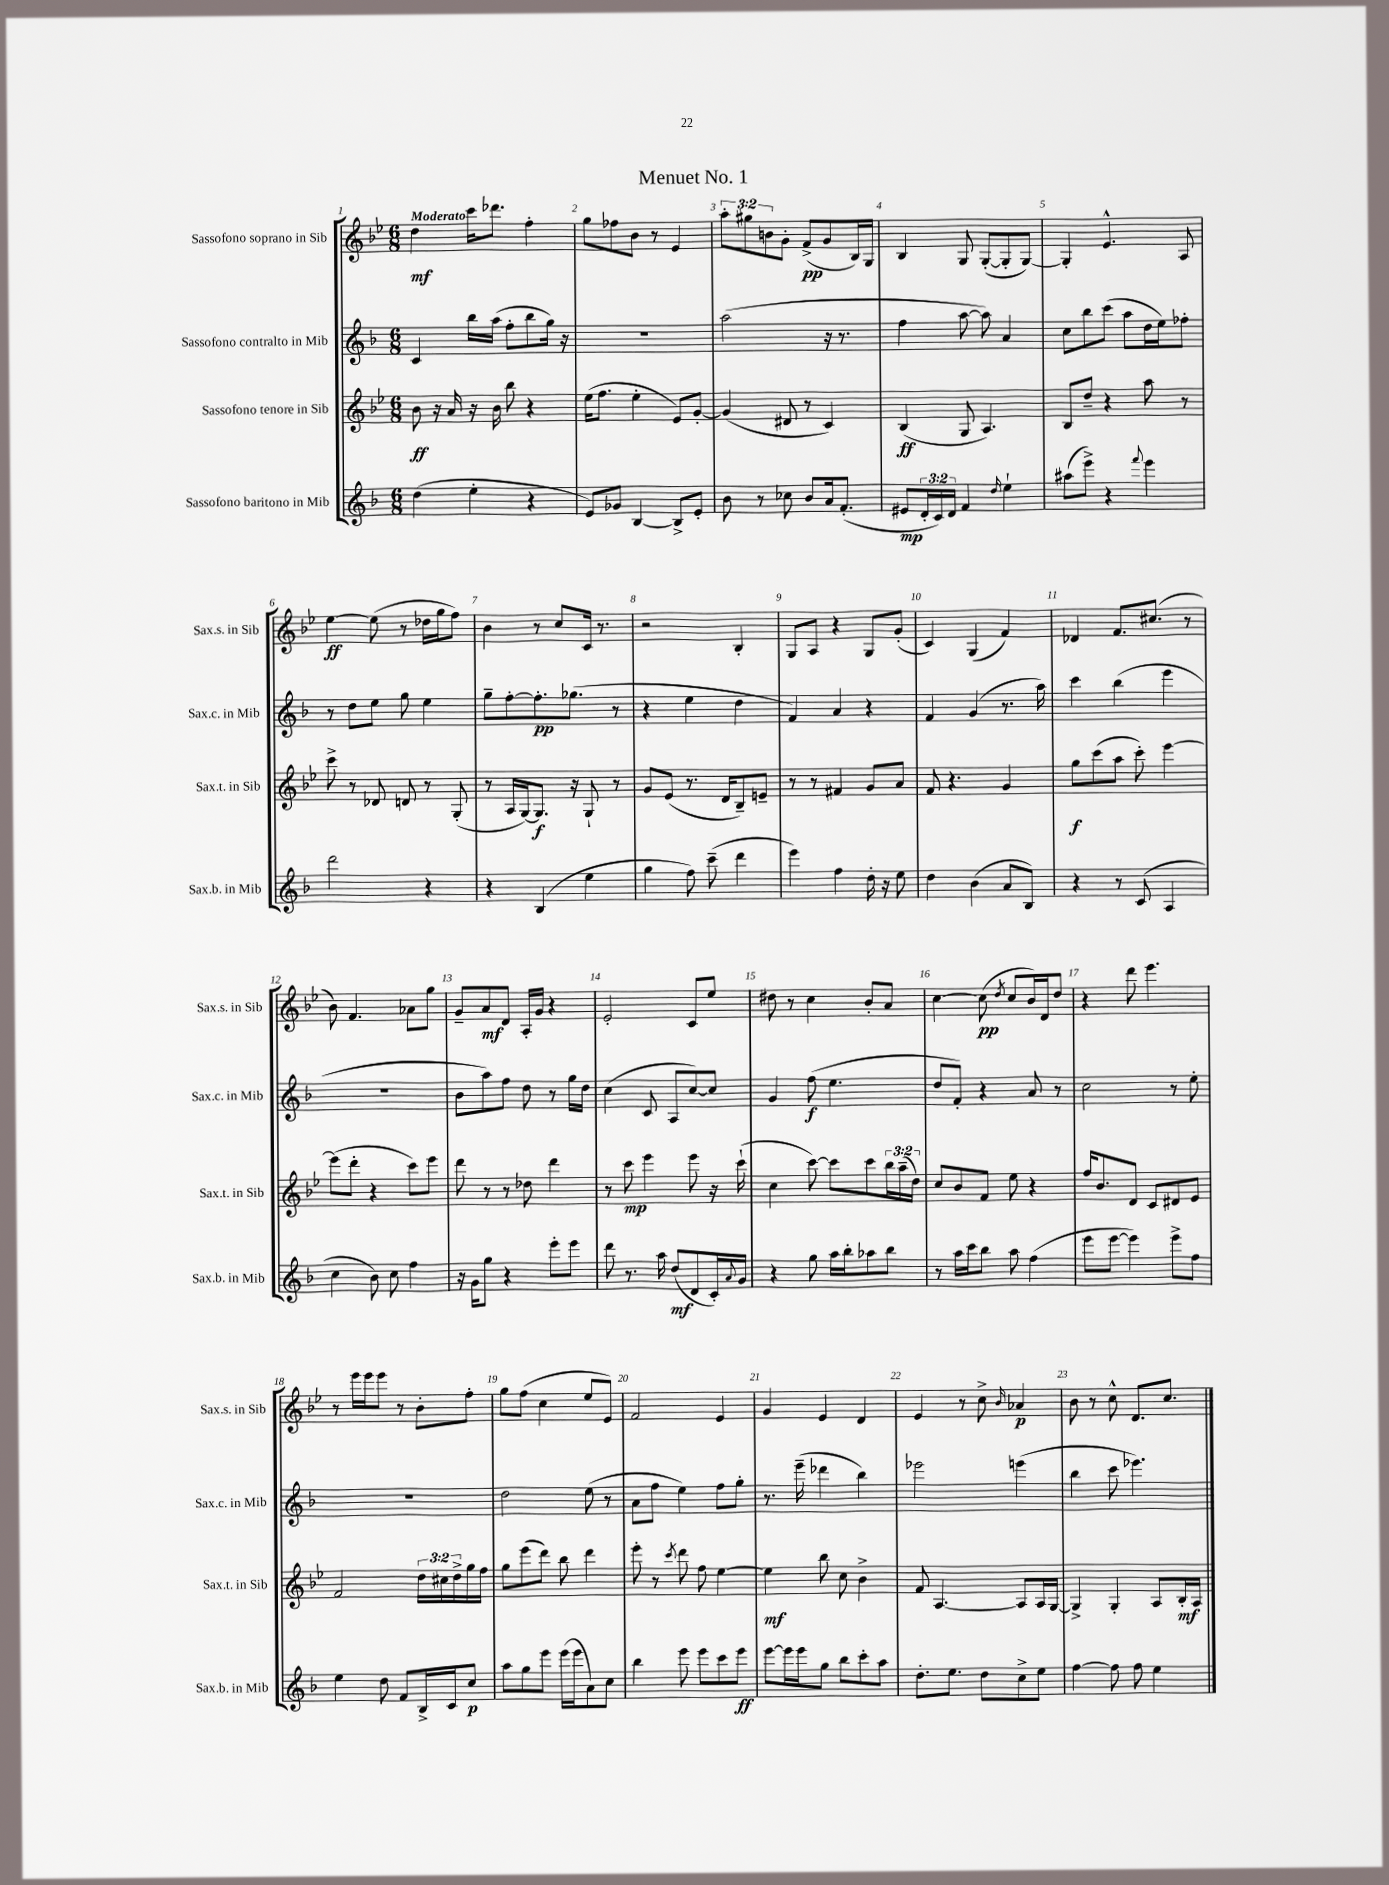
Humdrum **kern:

**kern	**kern	**kern	**kern
*staff4	*staff3	*staff2	*staff1
*clefG2	*clefG2	*clefG2	*clefG2
*k[b-]	*k[b-e-]	*k[b-]	*k[b-e-]
*M6/8	*M6/8	*M6/8	*M6/8
(4dd	8b-	4c	4dd
.	16r	.	.
.	16a	.	.
4ee'	16r	16bb-	16ccc
.	16b-	(16aa	8.ddd-
.	8bb-	8ff'	.
4r	4r	8bb-	4ff'
.	.	16gg)	.
.	.	16r	.
=	=	=	=
8e)	(16ee-	2.r	8gg
.	8.ff	.	.
8g-	.	.	8ff-
[4B-	4ee-'	.	8b-
.	.	.	8r
8B-^]	8e-)	.	4e-
8e'	[8g'	.	.
=	=	=	=
8b-	(4g]	(2aa	12aa'
.	.	.	12gg#
8r	.	.	.
.	.	.	12b
8cc-	8d#	.	8g'
8b-	8r	.	(8f^
16a	4c)	16r	8g
(8.f'	.	8.r	.
.	.	.	16B-)
.	.	.	16G
=	=	=	=
8e#	(4B-	4ff	4B-
24d'	.	.	.
24c)	.	.	.
24d	.	.	.
4f	8G	[8aa	8G
.	4.A)	8aa])	([8G'
16qqdd	.	.	.
4ee`	.	4a	8G']
.	.	.	[8G)
=	=	=	=
(8aa#	8B-	8cc	4G']
8eee^)	8dd~	8bb-	.
4r	4r	(8ccc	4.e-^^
.	.	8aa	.
8qqfff	.	.	.
4eee	8aa	16dd	.
.	.	16ee)	.
.	8r	8ff-'	8A
=	=	=	=
2ddd	8ccc^	8r	[4ee-
.	8r	8dd	.
.	8d-	8ee	(8ee-]
.	8d	8gg	8r
4r	8r	4ee	16dd-
.	.	.	16gg
.	(8G'	.	8ff)
=	=	=	=
4r	8r	8gg~	4b-
.	16A	[8ff'	.
.	[16G)	.	.
(4B-	8.G]	8.ff']	8r
.	.	.	8cc
.	16r	(8.gg-	.
4ee	8G`	.	16c
.	.	.	8.r
.	8r	8r	.
=	=	=	=
4gg	8g	4r	2r
.	(8e-	.	.
8ff)	8.r	4ee	.
(8ccc~	.	.	.
.	16d	.	.
4ddd	8B-~)	4dd	4B-'
.	8e~	.	.
=	=	=	=
4eee)	8r	4f)	8G
.	8r	.	8A
4ff	4f#	4a	4r
16dd'	8g	4r	8G
16r	.	.	.
8ee	8a	.	(8g'
=	=	=	=
4dd	8f	4f	4c)
.	4.r	.	.
(4b-	.	(4g	(4G
8a	4g	8.r	4f)
8B-)	.	.	.
.	.	16aa)	.
=	=	=	=
4r	8gg	4ccc	4d-
.	(8ccc	.	.
8r	8aa	(4bb-	8.f
(8c	8ccc')	.	.
.	.	.	(8.cc#
4A	[4eee-	4eee	.
.	.	.	8r
=	=	=	=
4cc	(8eee-]	2.r	8b-)
.	8ddd'	.	4.f
8b-)	4r	.	.
8cc	.	.	.
4ff	8ccc)	.	8a-
.	8eee-	.	8gg
=	=	=	=
16r	8ddd	8b-	8g~
16g	.	.	.
8gg	8r	8aa)	8a
4r	8r	8ff	8d
.	8dd-	8dd	16A'
.	.	.	16g
8eee'	4ddd	8r	4r
8eee	.	16gg	.
.	.	16dd	.
=	=	=	=
8ddd	8r	(4cc	2e-'
8.r	8ccc	.	.
.	4eee-	8c	.
16aa	.	.	.
(8dd	.	8A	.
8d	8eee-	[8cc)	8c
16c')	16r	8cc]	8ee-
8qqa	.	.	.
16g	(16ccc`	.	.
=	=	=	=
4r	4cc	4g	8dd#
.	.	.	8r
8gg	[8ccc)	(8ff	4cc
16aa	8ccc]	4.ee	.
16bb-'	.	.	.
8aa-	8ccc	.	8b-'
8bb-	24bb-	.	8a
.	(24aa~	.	.
.	24dd)	.	.
=	=	=	=
8r	8cc	8dd	[4cc
16aa	8b-	8f')	.
16ccc	.	.	.
8bb-	8f	4r	(8cc]
.	.	.	8qdd
8aa	8ee-	.	8cc
(4ff	4r	8a	16b-)
.	.	.	16d
.	.	8r	8dd
=	=	=	=
8eee	16ff	2cc	4r
.	8.b-	.	.
[8eee	.	.	.
4eee])	8d	.	8ddd
.	8c	.	4.eee-
8eee^	8d#	8r	.
8ff	8e-	8ee'	.
=	=	=	=
4ee	2f	2.r	8r
.	.	.	16eee-
.	.	.	16eee-
8dd	.	.	8eee-
8f	.	.	8r
16B-^	24dd	.	8b-'
.	24cc#	.	.
16c	.	.	.
.	24dd^	.	.
8cc	16gg	.	8ff'
.	16ff	.	.
=	=	=	=
8aa	8gg	2dd	8gg
8gg	(8eee-	.	(8ff
8eee	8ddd)	.	4cc
(16eee	8bb-	.	.
16eee	.	.	.
8a)	4ddd	(8ee	8ee-
8cc	.	8r	8e-)
=	=	=	=
4bb-	8eee-'	8a	2f
.	8r	8ff	.
.	8qccc	.	.
8eee	8ddd	4ee)	.
8eee	8ff	.	.
8ccc	[4ee-	8ff	4e-
8eee	.	8gg'	.
=	=	=	=
[8eee	4ee-]	8.r	4g
16eee]	.	.	.
16eee	.	(16eee~	.
8gg	8bb-	4ddd-	4e-
8bb-	8cc	.	.
8ccc'	4b-^	4bb-)	4d
8aa	.	.	.
=	=	=	=
8.dd'	8f	2eee-	4e-
.	[4.A	.	.
8.ee	.	.	.
.	.	.	8r
8dd	.	.	8cc^
.	.	.	16qqb-
8cc^	8A]	(4eee	4a-
8ee	16A	.	.
.	[16G	.	.
=	=	=	=
[4ff	4G^]	4bb-	8b-
.	.	.	8r
8ff]	4G'	8ccc	8cc^^
8ff	.	4.eee-)	8.d
4ee	8A	.	.
.	.	.	8.cc
.	16B-'	.	.
.	16A	.	.
==	==	==	==
*-	*-	*-	*-
